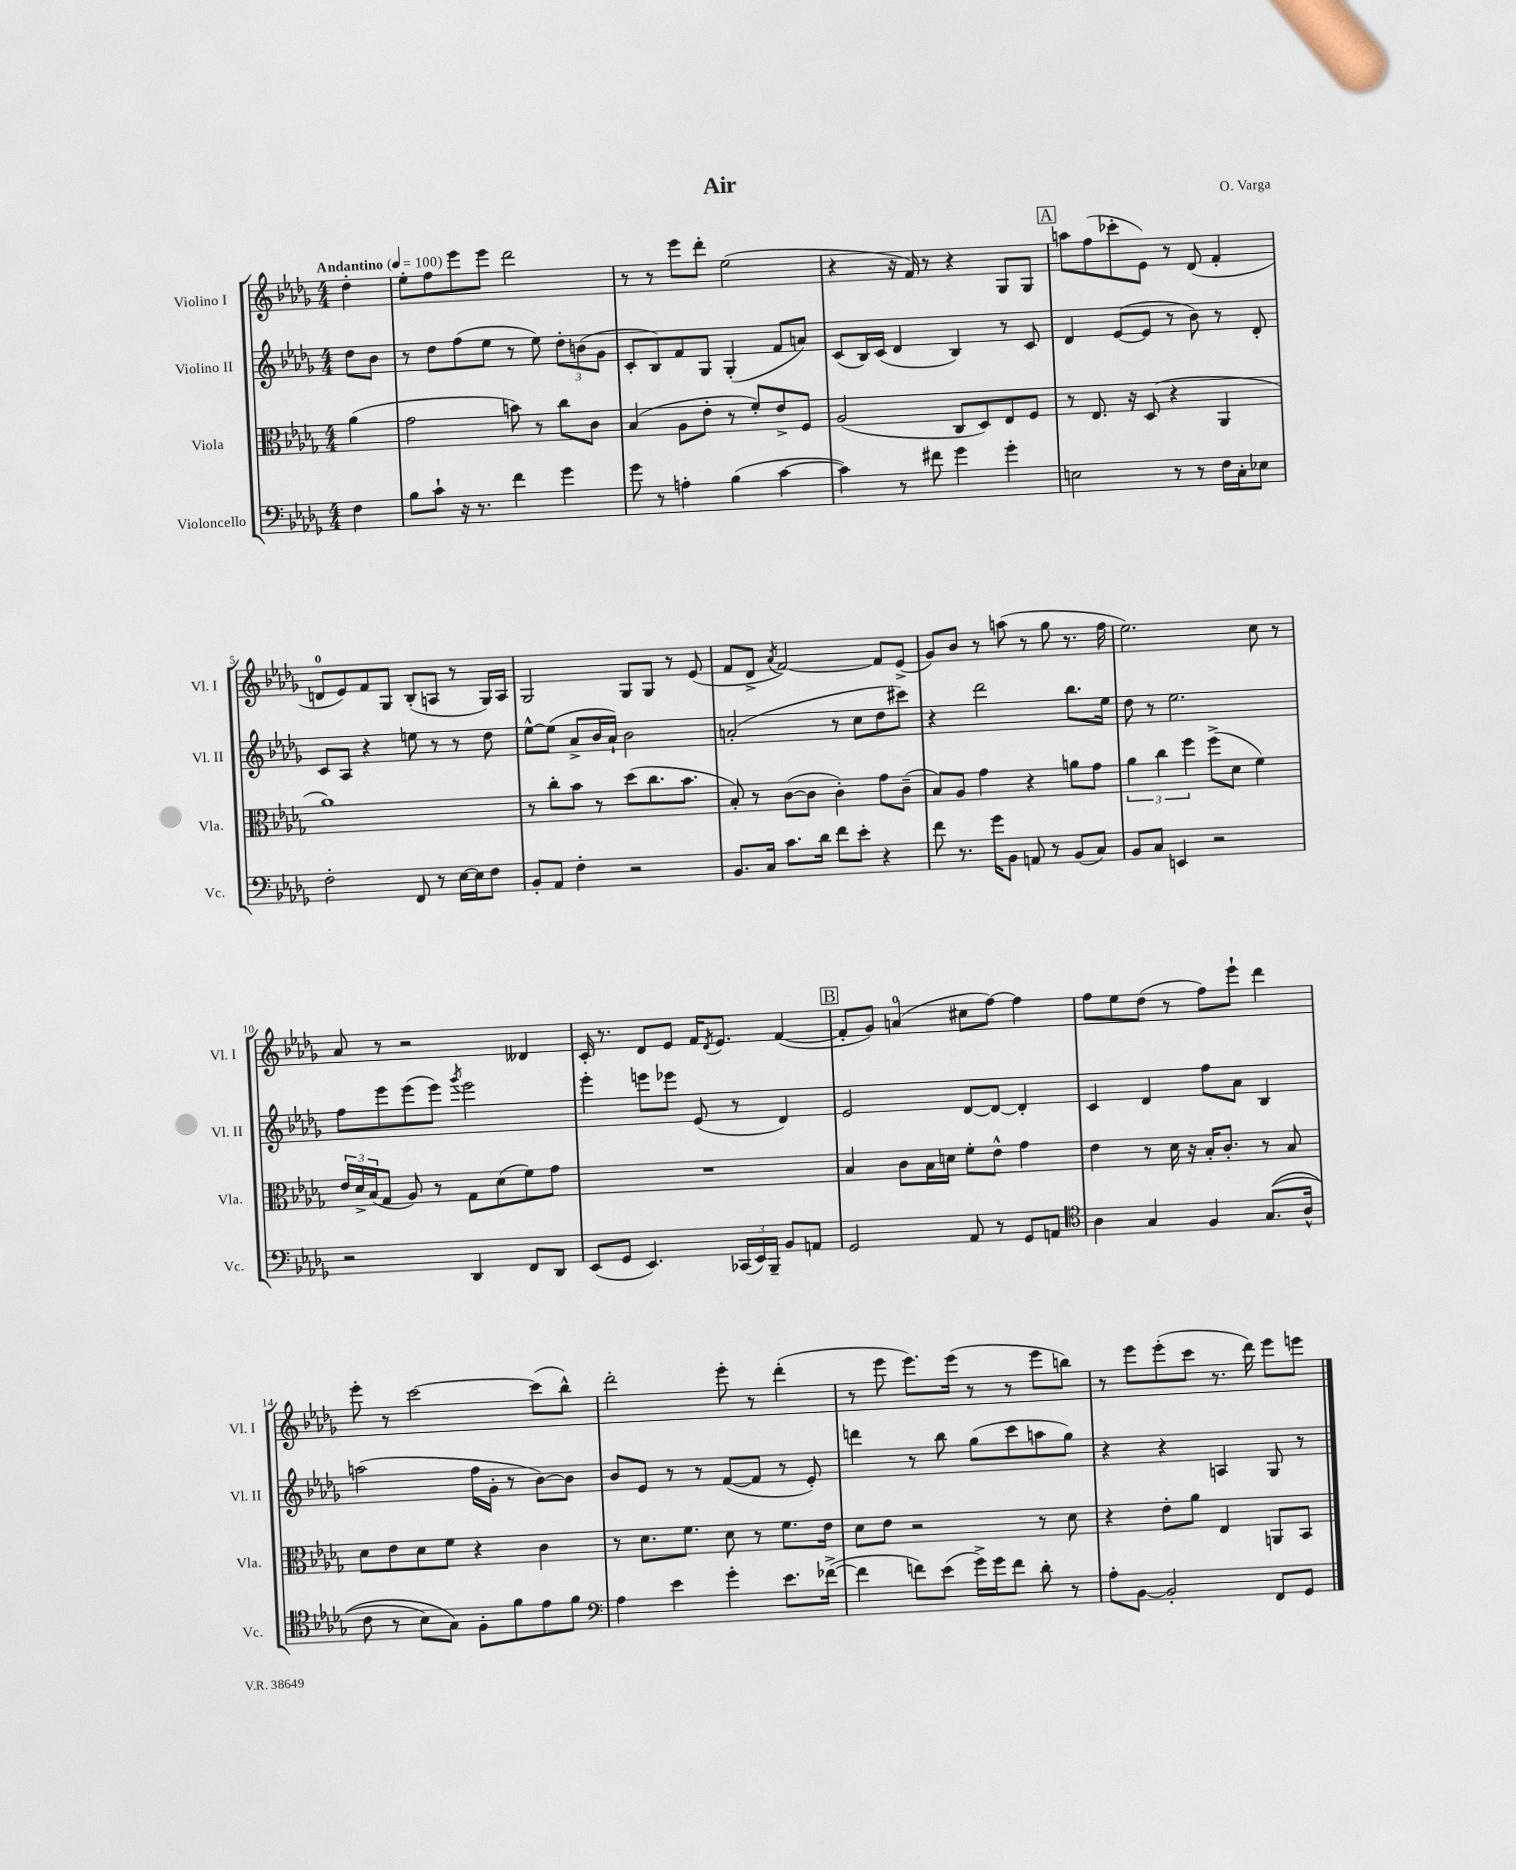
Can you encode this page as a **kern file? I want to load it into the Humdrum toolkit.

**kern	**kern	**kern	**kern
*staff4	*staff3	*staff2	*staff1
*clefF4	*clefC3	*clefG2	*clefG2
*k[b-e-a-d-g-]	*k[b-e-a-d-g-]	*k[b-e-a-d-g-]	*k[b-e-a-d-g-]
*M4/4	*M4/4	*M4/4	*M4/4
*MM100	*MM100	*MM100	*MM100
4F\	(4a-\	8dd-\L	4dd-'\
.	.	8b-\J	.
=	=	=	=
8B-\L	2g-\	8r	8ee-'\L
8c`\J	.	8dd-\L	8ff\
16r	.	(8ff\	8eee-\
8.r	.	.	.
.	.	8ee-\J	8eee-\J
4f\	8b\)	8r	2ddd-\
.	8r	8ee-\)	.
4g-\	8cc\L	12dd-'\L	.
.	.	(12b\	.
.	8c\J	.	.
.	.	12g-\J	.
=	=	=	=
8g-\	(4B-/	8c'/L	8r
8r	.	8B-/)	8r
4A'\	8A-\L	8f/	8eee-\L
.	8e-'\J	8G-/J	8ddd-'\J
(4B-\	8r	(4G-'/	(2ee-\
.	8f'/L)	.	.
[4c\	8e-^/	8f/L	.
.	8F/J	8a/J)	.
=	=	=	=
4c\])	(2A-/	(8c/L	4r
.	.	16B-/L)	.
.	.	(16c/JJ	.
8r	.	4d-/	16r
.	.	.	16f/)
8f#\	.	.	8r
4g-\	8C/L	4B-/)	4r
.	8D-/)	.	.
4g-'\	8E-/	8r	8G-/L
.	8F/J	8c/	8G-/J
=	=	=	=
2E\	8r	4d-/	8aa\L
.	8.E-/	.	(8ff\
.	.	([8e-/L	8ccc-'\
.	16r	.	.
.	(8D-/	8e-/]J	8e-\J)
8r	4r	8r	8r
8r	.	8b-\)	(8d-/
16F\LL	4AA-/	8r	4f'/
16C'\J	.	.	.
8E-\J	.	8d-'/	.
=	=	=	=
2F'\	1a-)	8c/L	8d/L
.	.	8A-/J	8e-/)
.	.	4r	8f/
.	.	.	8G-/J
8FF/	.	8ee\	(8B-'/L
8r	.	8r	8A/J
[16E-\LL	.	8r	8r
16E-\]J	.	.	.
8F\J	.	8dd-\	16G-/LL)
.	.	.	16A/JJ
=	=	=	=
8BB-'/L	8r	[8ee-^^\L	2G-/
8AA-/J	8cc'\L	(8ee-\]J	.
4F'\	8b-\J	8a-^/L	.
.	8r	16b-/L	.
.	.	16a-`/JJ)	.
2r	(8dd-\L	2b-\	8G-/L
.	8.cc\	.	8G-/J
.	.	.	8r
.	8.b-\J	.	.
.	.	.	(8e-/
=	=	=	=
8.BB-/L	8B-'/)	(2a'/	8f/L
.	8r	.	8d-^/J
16C/Jk	.	.	.
.	.	.	8qa-/
8.c\L	([8c\L	.	[2f/)
.	8c\]J	.	.
16d-\Jk	.	.	.
8f\L	4c'\)	8r	.
8e-'\J	.	8cc\L	.
4r	8g-\L	8dd-\	8f/]L
.	(8c~\J	8ccc#\J)	(8e-^/J
=	=	=	=
8f\	8B-/L)	4r	8g-/L)
8.r	8A-/J	.	8b-/J
.	4g-\	2ddd-\	8r
16g-\LK	.	.	.
8BB-\J	.	.	(8aa\
8AA/	4r	.	8r
8r	.	.	8gg-\
(8BB-/L	8a\L	8.bb-\L	8.r
8C/J)	8g-\J	.	.
.	.	16ee-\Jk	16ff\
=	=	=	=
8BB-/L	6a-\	8dd-\	2.ee-\)
8C/J	.	8r	.
.	6cc\	.	.
4EE/	.	2.ee-\	.
.	6ff\	.	.
2r	(8ff^\L	.	.
.	8d-\J	.	.
.	4f\)	.	8cc\
.	.	.	8r
=	=	=	=
2r	24e-/LL	8ff\L	8a-/
.	24d-^/	.	.
.	(24B-/J	.	.
.	8G-/J	8eee-\	8r
.	8A-/)	(8eee-\	2r
.	8r	8eee-\J)	.
.	.	8qggg-/	.
4DD-/	8G-\L	2eee-\	.
.	(8d-\	.	.
8FF/L	8f\)	.	4d--/
8DD-/J	8g-\J	.	.
=	=	=	=
(8EE-/L	1r	4eee-'\	16c'/
.	.	.	8.r
8GG-/J	.	.	.
4.EE-/)	.	8eee\L	8d-/L
.	.	8eee-\J	8e-/J
.	.	(8e-/	16f/LK
.	.	.	8qd-/
.	.	.	8.e-/J
(24CC-/LL	.	8r	.
24EE-/)	.	.	.
24BBB-~/JJ	.	.	.
8BB-/L	.	4d-/)	([4f/
8AA/J	.	.	.
=	=	=	=
2GG-/	4B-/	2e-/	8f'/]L
.	.	.	8g-/J)
.	8c\L	.	(4a/
.	16B-\L	.	.
.	16d\JJ	.	.
8AA-/	8f'\L	[8d-/L	8cc#\L
8r	8e-^^\J	8d-/_J	[8ff\J)
8GG-/L	4g-\	4d-'/]	4ff\]
8AA/J	.	.	.
=	=	=	=
*clefC4	*	*	*
4A-\	4e-\	4c/	8ff\L
.	.	.	8ee-\
4G-/	8r	4d-/	(8dd-\J
.	16d-\	.	8r
.	16r	.	.
4F/	16B-'/LK	8ff\L	8ff\L)
.	8.c'/J	.	.
.	.	8a-\J	8eee-`\J
&((8.G-/L	8r	4B-/	4ddd-\
.	8B-/	.	.
16A-^^/Jk	.	.	.
=	=	=	=
8c\	8d-\L	(2aa\	8eee-'\
8r	8e-\	.	8r
8B-\L)	8d-\	.	[2ccc\
8G-\J&)	8f\J	.	.
8F'\L	4r	16ff\LL	.
.	.	16g-'\JJ	.
8f\	.	8r	.
8e-\	4c\	[8b-\L)	(8ccc\]L
8f\J	.	8b-\]J	8bb-^^\J)
=	=	=	=
*clefF4	*	*	*
4A-\	8r	8b-/L	2ddd-'\
.	8.d-\L	8e-/J	.
4e-\	.	8r	.
.	8.f\J	.	.
.	.	8r	.
4g-'\	8d-\	([8f/L	8eee-'\
.	8r	8f/]J	8r
8.e-\L	8.f\L	8r	(4ddd-'\
.	.	8e-'/)	.
([16f-^\Jk	16e-\Jk	.	.
=	=	=	=
4f-\]	8d-\L	4ddd\	8r
.	8e-\J	.	8eee-\
8f\L)	2r	8r	8.eee-\L)
(8e-\J	.	8bb-\	.
.	.	.	(16eee-\Jk
16g-^\LL)	.	(8gg-\L	8r
16g-\J	.	.	.
8f\J	.	8ccc\	8r
8d-'\	8r	8aa\	8eee-\L
8r	8d-\	8gg-\J)	8bb\J)
=	=	=	=
8A-'\L	4r	4r	8r
[8BB-\J	.	.	8eee-\L
2BB-'/]	8e-'\L	4r	(8eee-'\
.	8a-\J	.	8ccc\J
.	4E-/	4A/	8.r
.	.	.	16ddd-\)
8FF/L	8AA/L	8G-/	8eee-\L
8GG-/J	8BB-/J	8r	8eee\J
==	==	==	==
*-	*-	*-	*-
